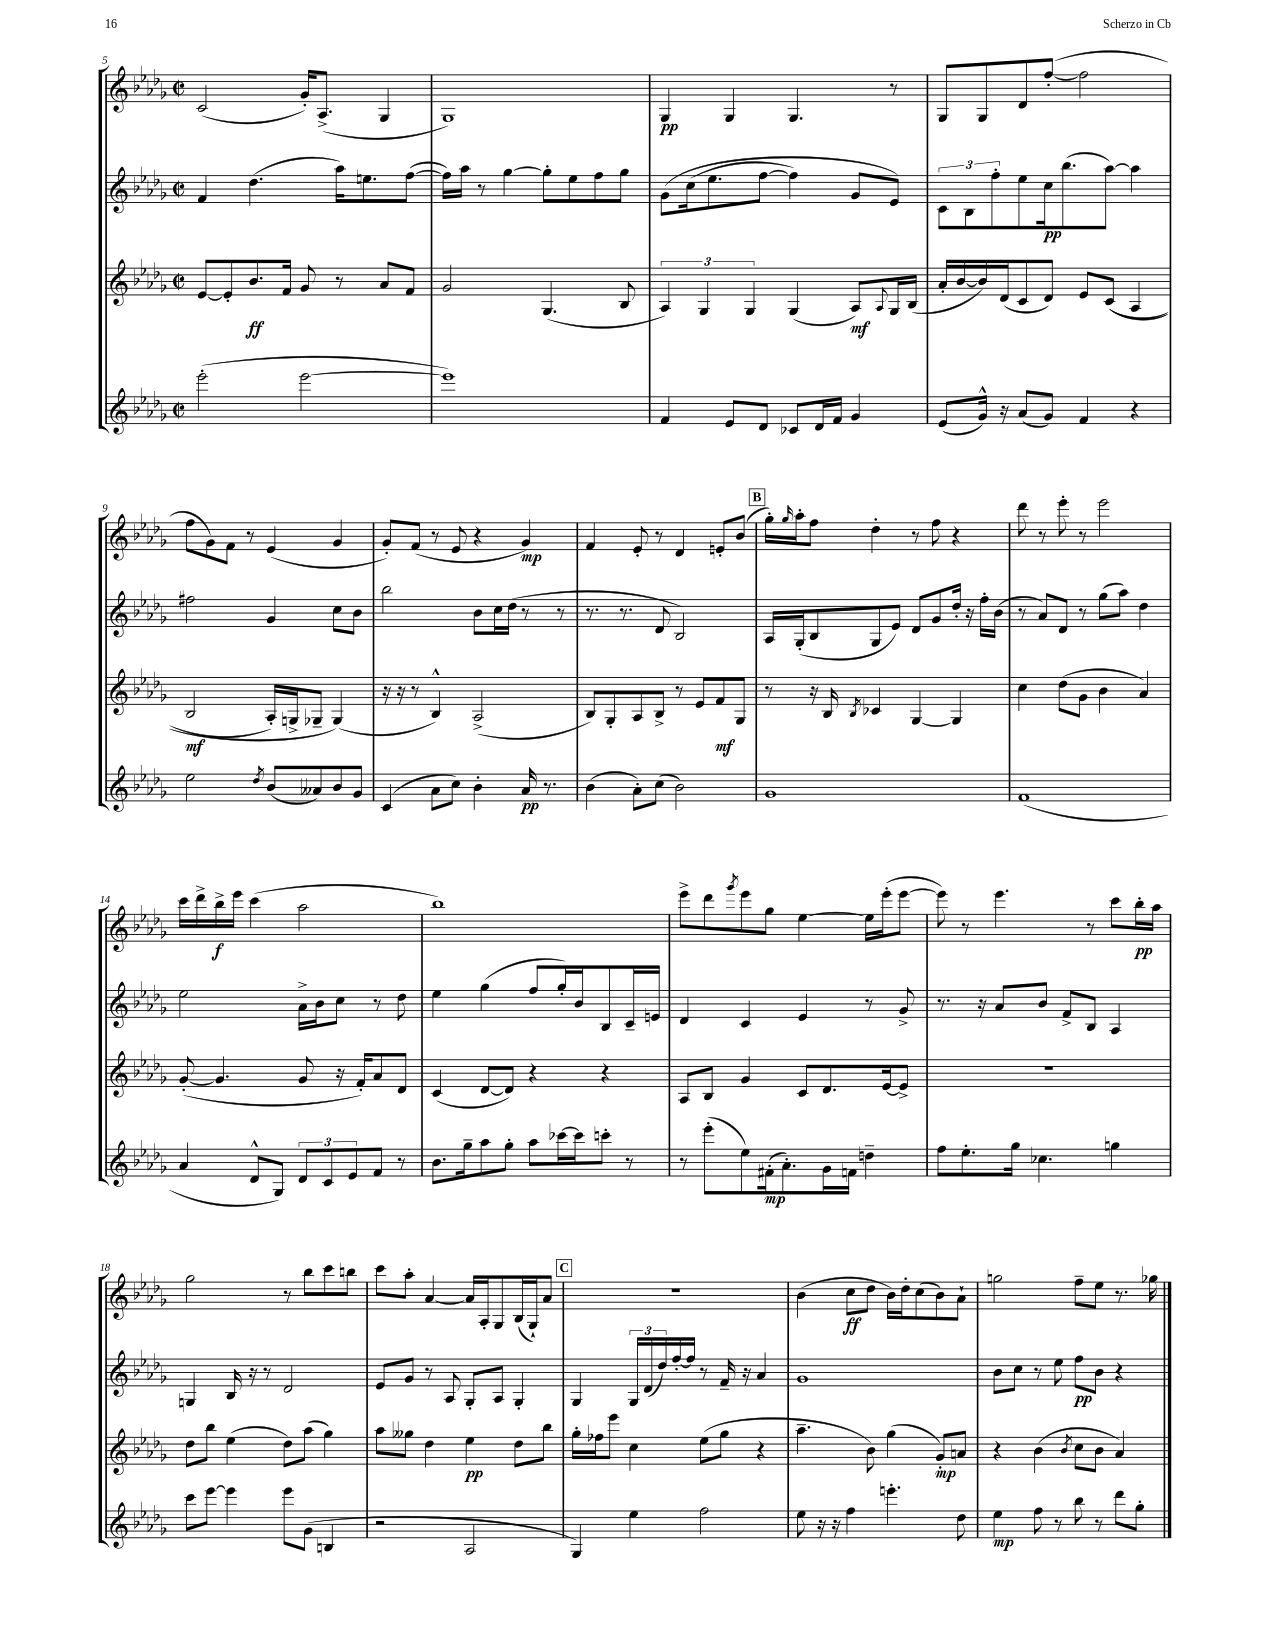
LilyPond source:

<<
\new StaffGroup <<
\new Staff = "s0" {
    \clef treble \key des \major \defaultTimeSignature \time 2/2
    c'2( ges'16-.) aes8.->( ges4 |
    ges1) |
    ges4\pp ges4 ges4. r8 |
    ges8 ges8 des'8 f''8~-.( f''2 |
    f''8 ges'8) f'8 r8 ees'4( ges'4 |
    ges'8-.) f'8( r8 ees'8 r4 ges'4\mp) |
    f'4 ees'8-. r8 des'4 e'8-. bes'8( |
    \mark \markup { \box "B" } ges''16-.) \grace { ges''16 } aes''16-. f''8 des''4-. r8 f''8 r4 |
    des'''8 r8 ees'''8-. r8 ees'''2 |
    c'''16 des'''16-> bes''16->\f ees'''16 c'''4( aes''2 |
    bes''1) |
    ees'''8-> des'''8 \acciaccatura { ges'''8 } ees'''8 ges''8 ees''4~ ees''16 ees'''16-.( ees'''8~ |
    ees'''8) r8 ees'''4. r8 c'''8 bes''16-.\pp aes''16 |
    ges''2 r8 bes''8 c'''8 b''8 |
    c'''8 aes''8-. aes'4~ aes'16 aes16-. ges8 bes16( ges16-!) aes'8 |
    \mark \markup { \box "C" } R1 |
    bes'4( c''8\ff des''8 bes'16) des''16-. c''8( bes'8) aes'8-! |
    g''2 f''8-- ees''8 r8. ges''16 \bar "|." |
}
\new Staff = "s1" {
    \clef treble \key des \major \defaultTimeSignature \time 2/2
    f'4 des''4.( aes''16) e''8. f''8~( |
    f''16) aes''16 r8 ges''4~ ges''8-. ees''8 f''8 ges''8 |
    ges'8\( c''16( ees''8. f''8~ f''4) ges'8 ees'8\) |
    \tuplet 3/2 { c'8 bes8 f''8-. } ees''8 c''16\pp bes''8.( aes''8~) aes''4 |
    fis''2 ges'4 c''8 bes'8 |
    bes''2 bes'8 c''16 des''16( r8 r8 |
    r8. r8. des'8 bes2) |
    \mark \markup { \box "B" } aes16 ges16-.( bes8 ges8 ees'8) des'8 ges'8 des''16-. r16 f''16-. bes'16( |
    r8 aes'8) des'8 r8 ges''8( aes''8) des''4 |
    ees''2 aes'16-> bes'16 c''8 r8 des''8 |
    ees''4 ges''4( f''8 ges''16-.) bes'16 bes8 c'16-- e'16 |
    des'4 c'4 ees'4 r8 ges'8-> |
    r8. r16 aes'8 bes'8 f'8-> bes8 aes4 |
    g4 bes16 r16 r8 des'2 |
    ees'8 ges'8 r8 aes8 ges8-. aes8 ges4-. |
    \mark \markup { \box "C" } ges4 \tuplet 3/2 { ges16 des'16( des''16) } f''16~-. f''16 r8 f'16-- r16 aes'4 |
    ges'1 |
    bes'8 c''8 r8 ees''8 f''8\pp bes'8 r4 \bar "|." |
}
\new Staff = "s2" {
    \clef treble \key des \major \defaultTimeSignature \time 2/2
    ees'8~ ees'8-. bes'8.\ff f'16 ges'8 r8 aes'8 f'8 |
    ges'2 ges4.( bes8 |
    \tuplet 3/2 { aes4) ges4 ges4 } ges4( aes8\mf) \appoggiatura { aes8 } ges16 bes16( |
    aes'16-. bes'16~ bes'16) des'16( c'8 des'8) ees'8 c'8(\( aes4 |
    bes2\mf aes16-.) g16-> ges8-- ges4(\) |
    r16 r16 r8 bes4-^) aes2->( |
    bes8) ges8-. aes8 bes8-> r8 ees'8 f'8\mf ges8 |
    \mark \markup { \box "B" } r8 r16 bes16 \acciaccatura { bes8 } ces'4 ges4~ ges4 |
    c''4 des''8( ges'8 bes'4 aes'4) |
    ges'8~-.( ges'4. ges'8 r16 f'16-.) aes'8 des'8 |
    c'4( des'8~ des'8) r4 r4 |
    aes8 bes8 ges'4 c'8 des'8. ees'16~ ees'8-> |
    r1 |
    des''8 bes''8 ees''4( des''8) aes''8( ges''4) |
    aes''8 geses''8 des''4 ees''4\pp des''8 bes''8 |
    \mark \markup { \box "C" } ges''16-. fes''16 ees'''8 c''4 ees''8( ges''8 r4 |
    aes''4.-- bes'8) ges''4( ges'8-.\mp) a'8 |
    r4 bes'4( \acciaccatura { bes'8 } c''8 bes'8 aes'4) \bar "|." |
}
\new Staff = "s3" {
    \clef treble \key des \major \defaultTimeSignature \time 2/2
    ees'''2-.( ees'''2~ |
    ees'''1) |
    f'4 ees'8 des'8 ces'8 des'16 f'16 ges'4 |
    ees'8( ges'16-^) r16 aes'8( ges'8) f'4 r4 |
    ees''2 \acciaccatura { des''8 } bes'8( aeses'8) bes'8 ges'8 |
    c'4( aes'8 c''8) bes'4-. aes'16\pp r8. |
    bes'4( aes'8-.) c''8( bes'2) |
    \mark \markup { \box "B" } ges'1 |
    f'1( |
    aes'4 des'8-^ ges8) \tuplet 3/2 { des'8 c'8 ees'8 } f'8 r8 |
    bes'8. ges''16-- aes''8 ges''8-. aes''8 ces'''16~ ces'''16 c'''8-. r8 |
    r8 ees'''8-.( ees''8) fis'16-.\mp( aes'8.-.) ges'16 f'16 d''4-- |
    f''8 ees''8.-. ges''16 ces''4. g''4 |
    c'''8 ees'''8~ ees'''4 ees'''8 ges'8( b4 |
    r2 aes2 |
    \mark \markup { \box "C" } ges4) ees''4 f''2 |
    ees''8 r16 r16 f''4 e'''4.-. des''8 |
    ees''4\mp f''8 r8 bes''8 r8 des'''8 ges''8-. \bar "|." |
}
>>
>>
\layout { \context { \Score currentBarNumber = #5 } }
